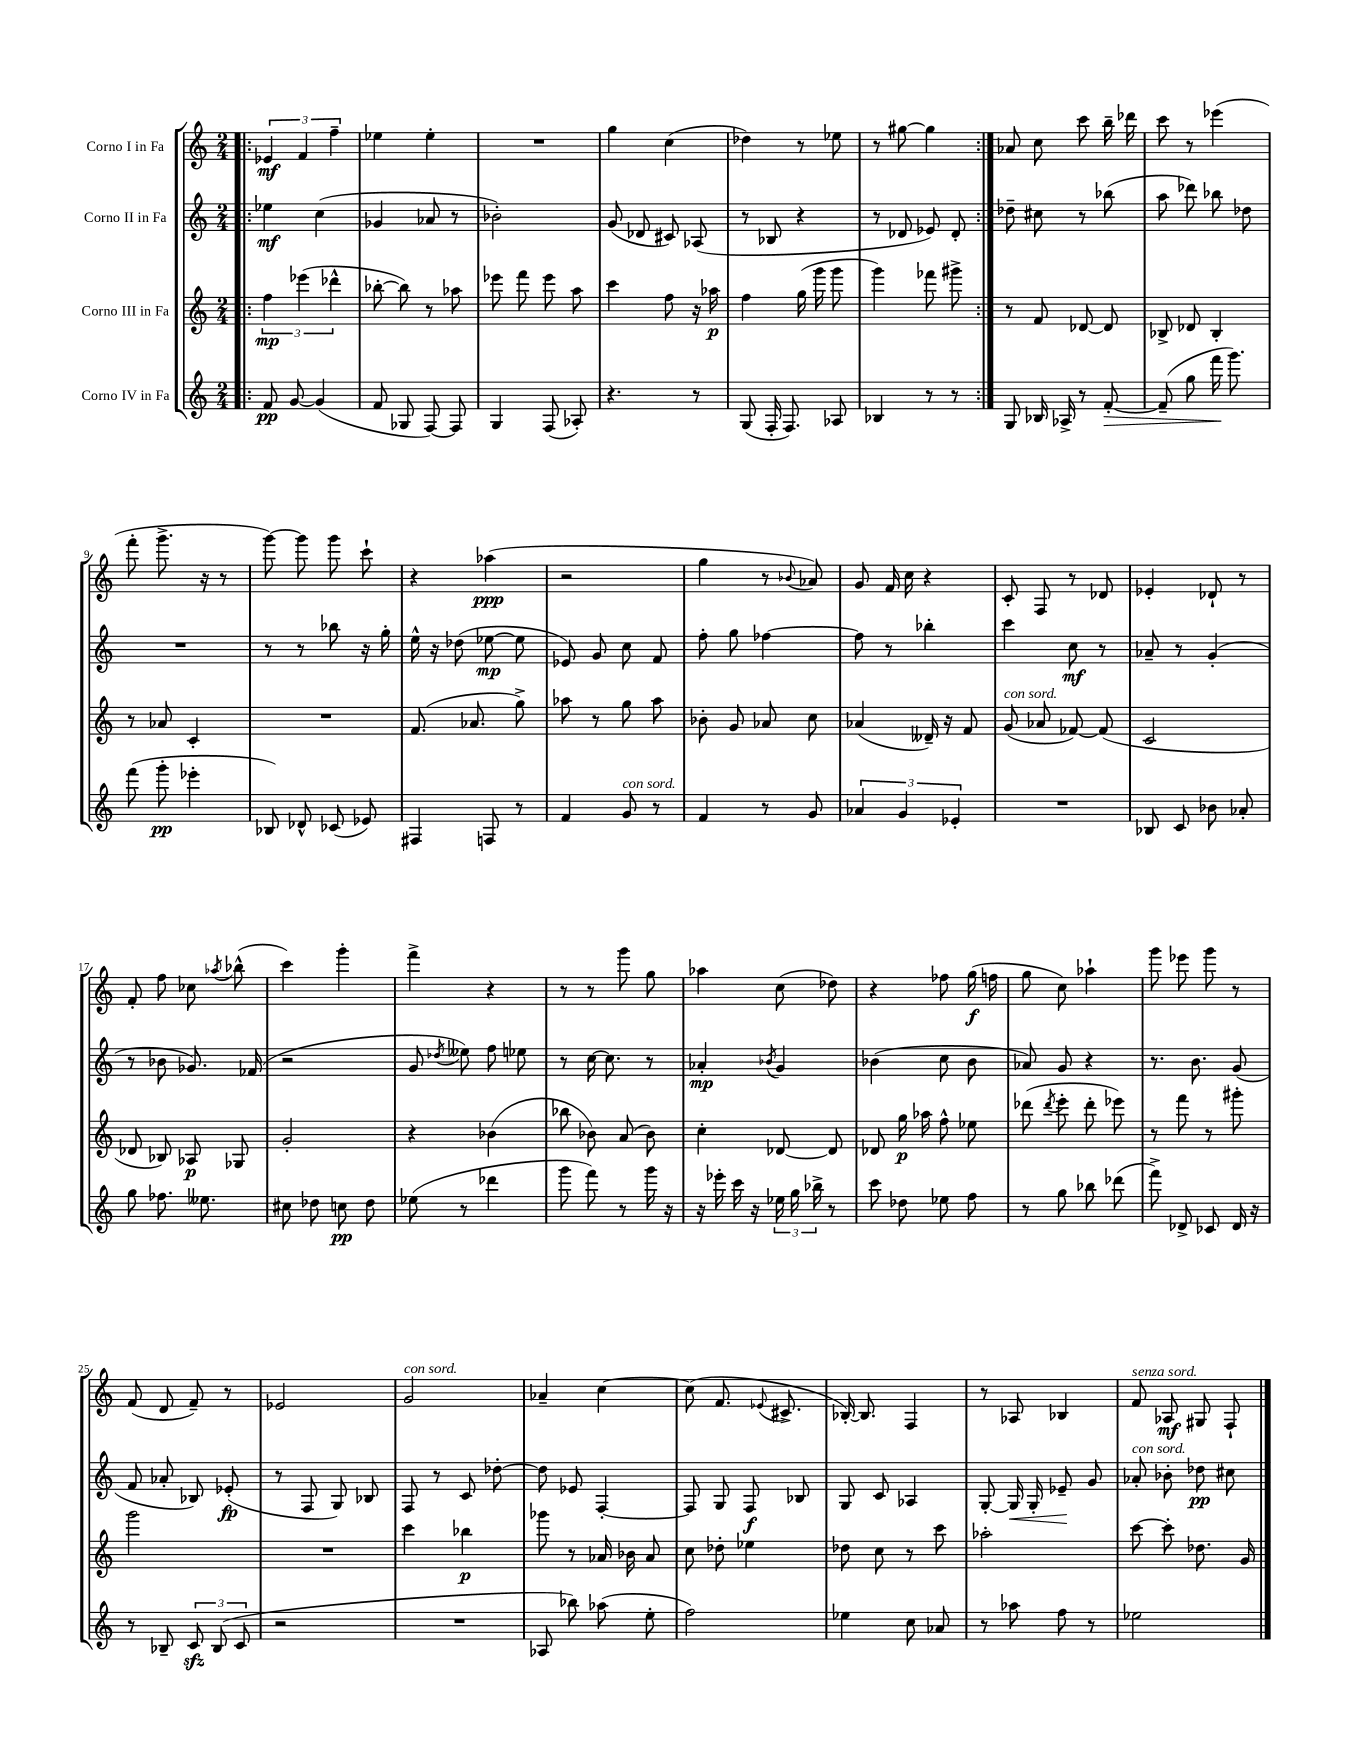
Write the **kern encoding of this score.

**kern	**kern	**kern	**kern
*staff4	*staff3	*staff2	*staff1
*clefG2	*clefG2	*clefG2	*clefG2
*k[]	*k[]	*k[]	*k[]
*M2/4	*M2/4	*M2/4	*M2/4
=!|:	=!|:	=!|:	=!|:
8f/	6ff\	4ee-\	6e-/
[8g/	.	.	.
.	(6eee-\	.	6f/
(4g/]	.	(4cc\	.
.	6ddd-^^\	.	6ff~\
=	=	=	=
8f/	[8bb-'\	4g-/	4ee-\
8G-/	8bb-\])	.	.
[8F/)	8r	8a-/	4ee-'\
8F/]	8aa-\	8r	.
=	=	=	=
4G/	8eee-\	2b-'\)	2r
.	8fff\	.	.
(8F/	8eee-\	.	.
8A-'/)	8aa\	.	.
=	=	=	=
4.r	4ccc\	(8g/	4gg\
.	.	8d-/	.
.	8ff\	8c#/)	(4cc\
8r	16r	(8A-/	.
.	16aa-\	.	.
=	=	=	=
(8G/	4ff\	8r	4dd-\)
16F'/	.	8B-/	.
8.F/)	.	.	.
.	(16gg\	4r	8r
.	16ggg\	.	.
8A-/	8ggg\	.	8ee-\
=	=	=	=
4B-/	4ggg\)	8r	8r
.	.	8d-/	[8gg#\
8r	8fff-\	8e-/)	4gg#\]
8r	8ggg#^\	8d-'/	.
=:|!	=:|!	=:|!	=:|!
8G/	8r	8dd-~\	8a-/
16B-/	8f/	8cc#\	8cc\
16A-^/	.	.	.
8r	[8d-/	8r	8ccc\
[8f'/	8d-/]	(8bb-\	16bb~\
.	.	.	16ddd-\
=	=	=	=
(8f~/]	8B-^/	8aa\	8ccc\
8gg\	8d-/	8ddd-\)	8r
16fff\	4B-'/	8bb-\	(4eee-\
8.ggg\)	.	.	.
.	.	8dd-\	.
=	=	=	=
(8fff\	8r	2r	8fff'\
8ggg'\	8a-/	.	8.ggg^\
4eee-'\	4c'/	.	.
.	.	.	16r
.	.	.	8r
=	=	=	=
8B-/)	2r	8r	[8ggg\)
8d-^^/	.	8r	8ggg\]
(8c-/	.	8bb-\	8ggg\
8e-/)	.	16r	8ccc`\
.	.	16gg'\	.
=	=	=	=
4F#/	(8.f/	16ee^^\	4r
.	.	16r	.
.	.	(8dd-\	.
.	8.a-/	.	.
8F/	.	[8ee-\	(4aa-\
8r	8gg^\)	8ee-\]	.
=	=	=	=
4f/	8aa-\	8e-/)	2r
.	8r	8g/	.
8g/	8gg\	8cc\	.
8r	8aa-\	8f/	.
=	=	=	=
4f/	8b-'\	8ff'\	4gg\
.	8g/	8gg\	.
8r	8a-/	[4ff-\	8r
.	.	.	8qqb-/
8g/	8cc\	.	8a-/)
=	=	=	=
6a-/	(4a-/	8ff-\]	8g/
.	.	8r	16f/
6g/	.	.	.
.	.	.	16cc\
.	16d--~/)	4bb-'\	4r
.	16r	.	.
6e-'/	.	.	.
.	8f/	.	.
=	=	=	=
2r	(8g/	4ccc\	8c'/
.	8a-/	.	8F/
.	[8f-/)	8cc\	8r
.	(8f-/]	8r	8d-/
=	=	=	=
8B-/	2c/	8a-~/	4e-'/
8c/	.	8r	.
8b-\	.	(4g'/	8d-`/
8a-'/	.	.	8r
=	=	=	=
8gg\	8d-/	8r	8f'/
8.ff-\	8B-/)	8b-\	8ff\
.	8A-/	8.g-/)	8cc-\
8.ee--\	.	.	.
.	.	.	8qaa-/
.	8G-/	.	(8bb-^^\
.	.	(16f-/	.
=	=	=	=
8cc#\	2g'/	2r	4ccc\)
8dd-\	.	.	.
8cc\	.	.	4ggg'\
8dd-\	.	.	.
=	=	=	=
(8ee-\	4r	8g/	4fff^\
.	.	8qdd-/	.
8r	.	8ee--\)	.
4ddd-\	(4b-\	8ff\	4r
.	.	8ee-\	.
=	=	=	=
8ggg\	8bb-\	8r	8r
8fff\)	8b-\)	[16cc\	8r
.	.	8.cc\]	.
8r	(8a/	.	8ggg\
16ggg\	8b-\)	8r	8gg\
16r	.	.	.
=	=	=	=
16r	4cc'\	4a-'/	4aa-\
16eee-'\	.	.	.
16ccc\	.	.	.
16r	.	.	.
.	.	8qb-/	.
24ee-\	[8d-/	4g/	(8cc\
24gg\	.	.	.
24bb-^\	.	.	.
8r	8d-/]	.	8dd-\)
=	=	=	=
8ccc\	8d-/	(4b-\	4r
8dd-\	16gg\	.	.
.	16aa-\	.	.
8ee-\	8ff^^\	8cc\	8ff-\
8ff\	8ee-\	8b-\	(16gg\
.	.	.	16ff\
=	=	=	=
8r	(8ddd-\	8a-/)	8gg\
.	8qddd-/	.	.
8gg\	8eee'\	8g/	8cc\)
8bb-\	8ddd-'\	4r	4aa-`\
(8ddd-\	8eee-\)	.	.
=	=	=	=
8fff^\)	8r	8.r	8ggg\
8d-^/	8fff\	.	8eee-\
.	.	8.b\	.
8c-/	8r	.	8ggg\
16d-/	8ggg#'\	(8g/	8r
16r	.	.	.
=	=	=	=
8r	2ggg\	8f/	(8f/
8B-~/	.	8a-'/	8d/
12c/	.	8B-/)	8f~/)
(12B-/	.	.	.
.	.	(8e-'/	8r
12c/	.	.	.
=	=	=	=
2r	2r	8r	2e-/
.	.	8F/	.
.	.	8G/)	.
.	.	8B-/	.
=	=	=	=
2r	4ccc\	8F/	2g/
.	.	8r	.
.	4bb-\	8c/	.
.	.	[8dd-'\	.
=	=	=	=
8A-/	8ggg-\	8dd-\]	4a-~/
8bb-\)	8r	8e-/	.
(8aa-\	16a-/	[4F'/	[4cc\
.	16b-\	.	.
8ee'\	8a-/	.	.
=	=	=	=
2ff\)	8cc\	8F/]	(8cc\]
.	8dd-'\	8G/	8.f/
.	4ee-\	8F/	.
.	.	.	8qqe-/
.	.	.	8.c#^/
.	.	8B-/	.
=	=	=	=
4ee-\	8dd-\	8G/	[16B-'/)
.	.	.	8.B-/]
.	8cc\	8c/	.
8cc\	8r	4A-/	4F/
8a-/	8ccc\	.	.
=	=	=	=
8r	2aa-'\	[8G'/	8r
8aa-\	.	16G/]	8A-/
.	.	16G'/	.
8ff\	.	8e-~/	4B-/
8r	.	8g/	.
=	=	=	=
2ee-\	[8ccc\	8a-'/	8f/
.	8ccc'\]	8b-'\	8A-/
.	8.dd-\	8dd-\	8G#/
.	.	8cc#\	8F`/
.	16g/	.	.
==	==	==	==
*-	*-	*-	*-
